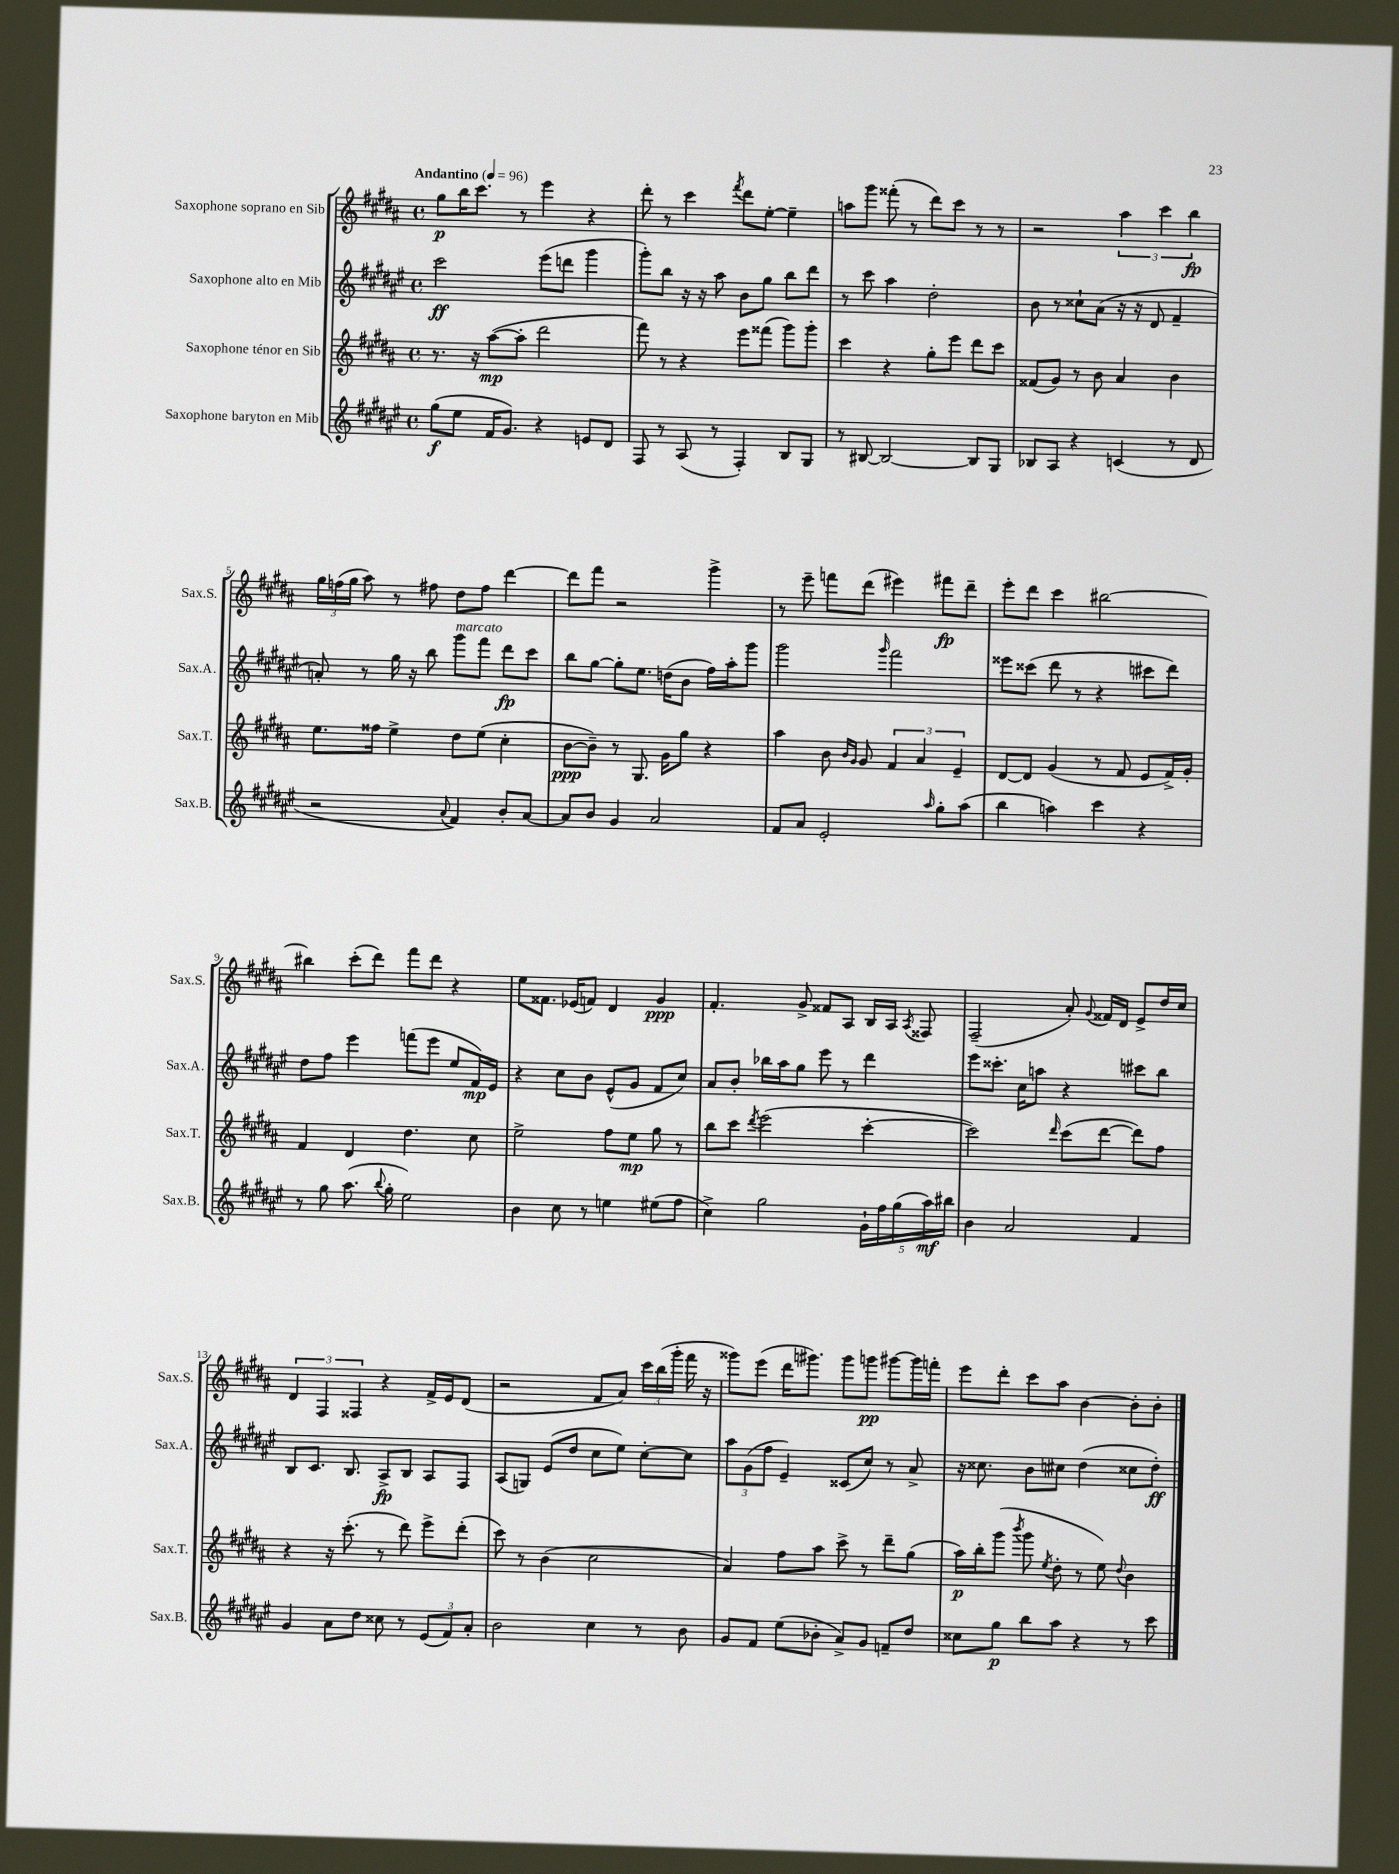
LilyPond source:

<<
\new StaffGroup <<
\new Staff = "s0" \with { instrumentName = "Saxophone soprano en Sib" shortInstrumentName = "Sax.S." } {
    \clef treble \key b \major \defaultTimeSignature \time 4/4 \tempo "Andantino" 4 = 96
    \autoBeamOff gis''8[\p b''16 cis'''8.] r8 e'''4 r4 |
    dis'''8-. r8 cis'''4 \acciaccatura { fis'''8 } dis'''8[ e''8]~-. e''4-- |
    a''8[ gis'''8] fisis'''8-.( r8 dis'''8[) cis'''8] r8 r8 |
    r2 \tuplet 3/2 { ais''4 cis'''4 b''4\fp } |
    \tuplet 3/2 { gis''16[ f''16( gis''16] } ais''8) r8 fis''8 dis''8[ fis''8] dis'''4~ |
    dis'''8[ fis'''8] r2 gis'''4-> |
    r8 e'''8-- f'''8[ dis'''8]( eis'''4) fis'''8[\fp dis'''8]-- |
    e'''8[-. dis'''8] cis'''4 bis''2~ |
    bis''4 cis'''8[-.( dis'''8]) fis'''8[ dis'''8] r4 |
    e''8[ fisis'8.] ees'16[( f'8]) dis'4 gis'4\ppp |
    fis'4.-. gis'8-> fisis'8[ ais8] b16[ ais16] \acciaccatura { ais8 } fisis8 |
    fis2--( ais'8-.) \appoggiatura { gis'8 } fisis'16[ dis'16] e'8[-> dis''16 cis''16] |
    \tuplet 3/2 { dis'4 fis4 fisis4 } r4 fis'16[-> e'16 dis'8]( |
    r2 fis'8[ ais'8]) \tuplet 3/2 { cis'''16[ b''16( gis'''16]-. } fis'''16 r16 |
    gisis'''8[) e'''8]( dis'''16[ gis'''8.]) gis'''8[ g'''8]\pp gis'''8[~ gis'''16 f'''16]-. |
    e'''8[ dis'''8]-. cis'''8[ ais''8] b'4~ b'8[-. b'8]-. \bar "|." |
}
\new Staff = "s1" \with { instrumentName = "Saxophone alto en Mib" shortInstrumentName = "Sax.A." } {
    \clef treble \key fis \major \defaultTimeSignature \time 4/4
    \autoBeamOff cis'''2\ff eis'''8[( d'''8] gis'''4 |
    gis'''8[-.) b''8] r16 r16 ais''8 b'8[ gis''8] b''8[ dis'''8] |
    r8 cis'''8 ais''4 dis''2-. |
    b'8 r8 cisis''8[-! ais'8]( r16 r16 dis'8 fis'4-- |
    a'8-.) r8 gis''16 r16 b''8 gis'''8[^\markup { \italic "marcato" } fis'''8] dis'''8[\fp cis'''8] |
    b''8[ gis''8]~ gis''8[-. eis''8.] d''16[( b'8] fis''16[) ais''16-. gis'''8] |
    gis'''2 \grace { gis'''16 } fis'''2 |
    eisis'''8[ cisis'''8]( dis'''8 r8 r4 cis'''8[ dis'''8]) |
    dis''8[ fis''8] eis'''4 f'''8[( eis'''8] eis''8[ fis'16\mp) eis'16] |
    r4 cis''8[ b'8] eis'8[-^( gis'8] fis'8[ cis''8]) |
    ais'8[ b'8]-. bes''16[ ais''16 gis''8] eis'''8 r8 dis'''4 |
    eis'''8[ cisis'''8.]-. cis''16[ a''8] r4 cis'''8[ b''8] |
    b8[ cis'8.] b8. ais8[->\fp b8] ais8[ fis8] |
    ais8[( g8]) eis'8[( dis''8] cis''8[ eis''8]) cis''8[~-. cis''8] |
    \tuplet 3/2 { ais''8[ gis'8( fis''8] } eis'4--) cisis'8[( cis''8]) r8 ais'8-> |
    r16 cisis''8. b'8[ cis''8] dis''4( cisis''8[ dis''8]-.\ff) \bar "|." |
}
\new Staff = "s2" \with { instrumentName = "Saxophone ténor en Sib" shortInstrumentName = "Sax.T." } {
    \clef treble \key b \major \defaultTimeSignature \time 4/4
    \autoBeamOff r8. r16 ais''8[~\mp( ais''8]-. dis'''2 |
    fis'''8) r8 r4 e'''8[ fisis'''8]( gis'''8[) gis'''8]-. |
    cis'''4 r4 gis''8[-. e'''8] dis'''8[ cis'''8] |
    fisis'8[( gis'8]) r8 b'8 ais'4 b'4 |
    e''8.[ fisis''16] e''4-> dis''8[ e''8]( cis''4-. |
    b'8[~\ppp b'8]--) r8 gis8. gis'16[ gis''8] r4 |
    ais''4 b'8 \grace { b'16[ gis'16] } gis'8 \tuplet 3/2 { fis'4 ais'4 e'4-- } |
    dis'8[~ dis'8] gis'4( r8 fis'8 e'8[ fis'16->) gis'16]-. |
    fis'4 dis'4 dis''4. cis''8 |
    e''2-> fis''8[ e''8]\mp gis''8 r8 |
    b''8[ cis'''8] \acciaccatura { dis'''8 } e'''2( cis'''4~-. |
    cis'''2) \grace { dis'''16 } cis'''8[( dis'''8]~ dis'''8[) fis''8] |
    r4 r16 cis'''8.-.( r8 dis'''8) e'''8[-> dis'''8]-.( |
    cis'''8) r8 b'4( cis''2 |
    ais'4) fis''8[ ais''8] cis'''8-> r8 dis'''8[-- gis''8]( |
    ais''16[\p) b''16-. gis'''8]( \acciaccatura { b'''8 } gis'''8 \acciaccatura { e''8 } dis''8-. r8 e''8) \appoggiatura { dis''8 } b'4 \bar "|." |
}
\new Staff = "s3" \with { instrumentName = "Saxophone baryton en Mib" shortInstrumentName = "Sax.B." } {
    \clef treble \key fis \major \defaultTimeSignature \time 4/4
    \autoBeamOff gis''8[\f( eis''8] fis'16[ gis'8.]) r4 e'8[ dis'8] |
    fis8 r8 ais8( r8 fis4-.) b8[ gis8] |
    r8 bis8~ bis2~ bis8[ gis8] |
    bes8[ ais8] r4 c'4( r8 dis'8 |
    r2 \appoggiatura { ais'8 } fis'4) b'8[-. ais'8]~ |
    ais'8[ b'8] gis'4 ais'2 |
    fis'8[ ais'8] eis'2-. \grace { ais''16 } gis''8[-. ais''8]( |
    b''4 a''4) cis'''4 r4 |
    r8 gis''8 ais''8.( \appoggiatura { b''8 } gis''16-. eis''2) |
    b'4 cis''8 r8 e''4 eis''8[( fis''8] |
    cis''4->) gis''2 \tuplet 5/4 { gis'16[-! fis''16 gis''16( ais''16\mf) bis''16] } |
    b'4 ais'2 fis'4 |
    gis'4 ais'8[ dis''8] cisis''8 r8 \tuplet 3/2 { eis'8[( fis'8) ais'8]-. } |
    b'2 cis''4 r8 b'8 |
    gis'8[ fis'8] eis''8[( bes'8]-. ais'8[->) gis'8] f'8[-- dis''8] |
    cisis''8[ gis''8]\p b''8[ ais''8] r4 r8 cis'''8 \bar "|." |
}
>>
>>
